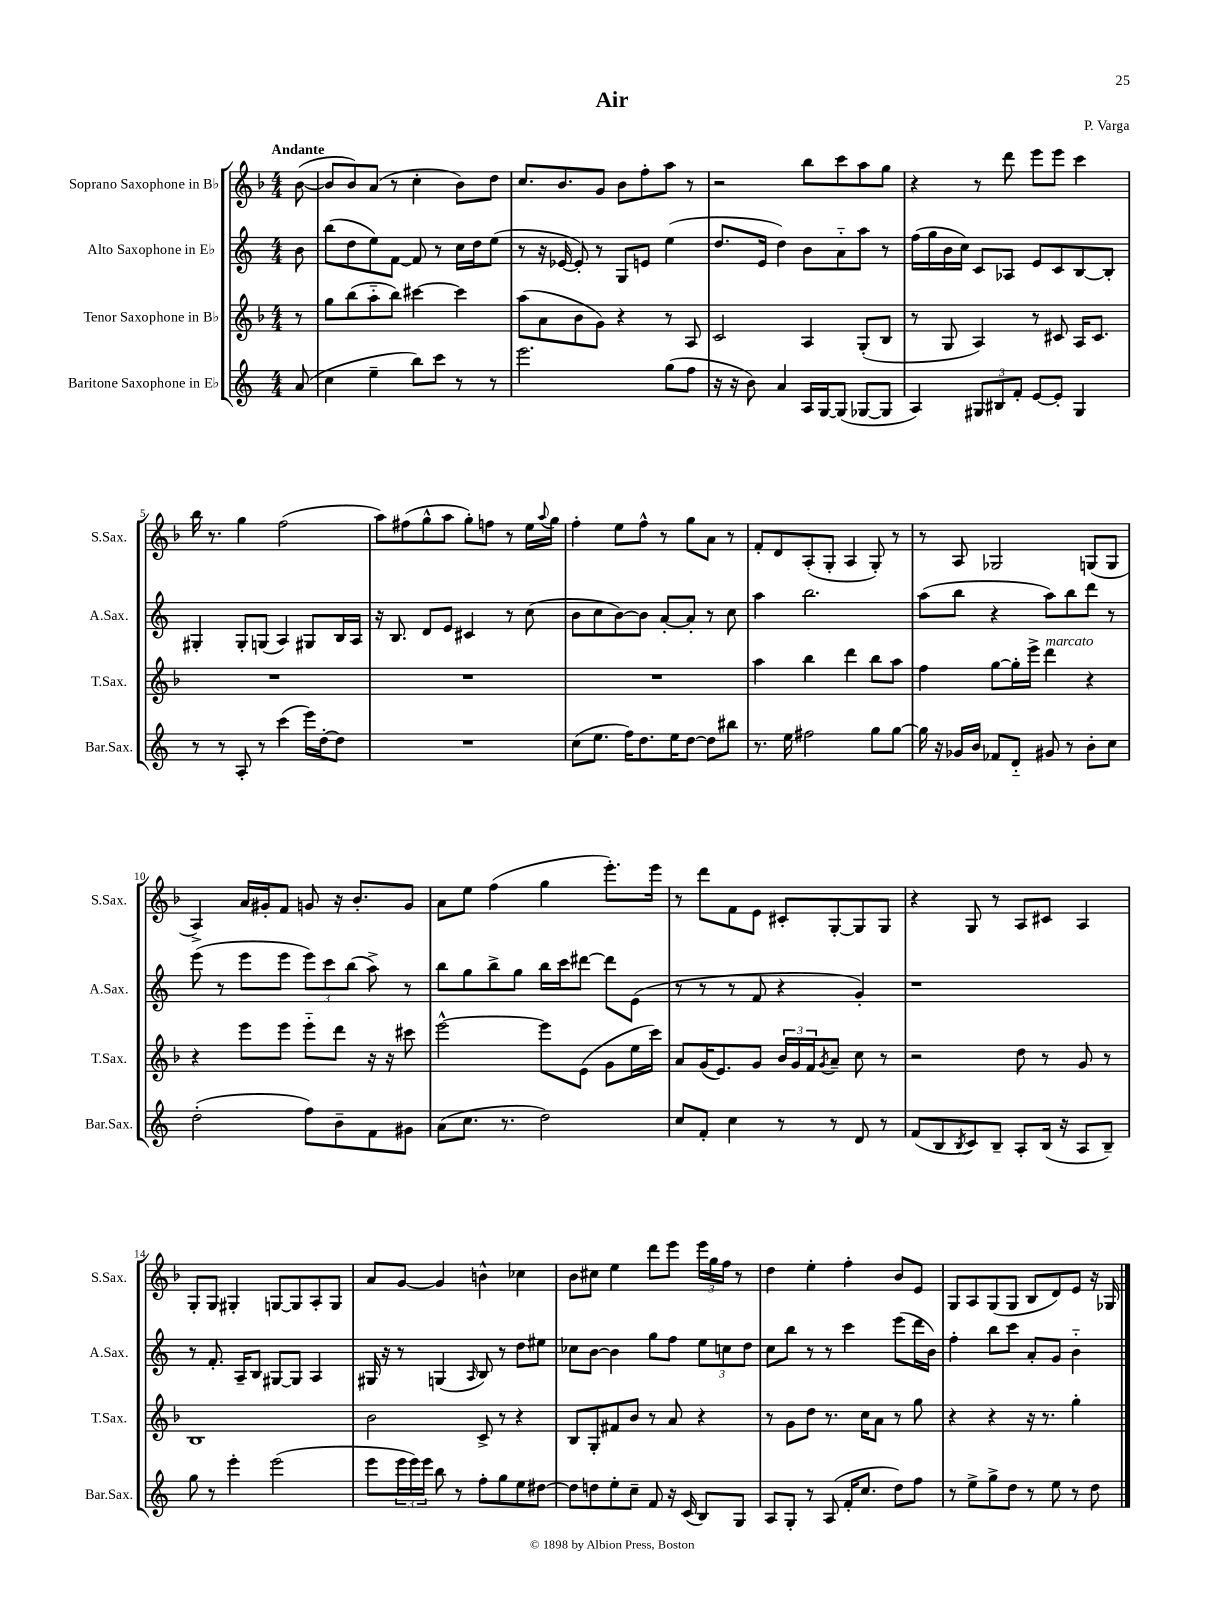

**kern	**kern	**kern	**kern
*part4	*part3	*part2	*part1
*staff4	*staff3	*staff2	*staff1
*I"Baritone Saxophone in E♭	*I"Tenor Saxophone in B♭	*I"Alto Saxophone in E♭	*I"Soprano Saxophone in B♭
*I'Bar.Sax.	*I'T.Sax.	*I'A.Sax.	*I'S.Sax.
*clefG2	*clefG2	*clefG2	*clefG2
*k[]	*k[b-]	*k[]	*k[b-]
*M4/4	*M4/4	*M4/4	*M4/4
=	=	=	=
!	!	!	!LO:TX:a:B:t=Andante
(8a/	8r	8b\	([8b-\
=1	=1	=1	=1
4cc\	8gg\L	(8bb\L	8b-/L]
.	(8bb-\	8dd\	8b-/)
4ee~\	8aa\	8ee\)	(8a/J
.	8bb-\J)	[8f\J	8r
8bb\L)	[4ccc#X\	8f/]	4cc'\
8ccc\J	.	8r	.
8r	4ccc#\]	16cc\LL	8b-\L)
.	.	16dd\J	.
8r	.	(8ee\J	8dd\J
=2	=2	=2	=2
2.eee\	(8aa\L	8r	8.cc/L
.	8a\	16r	.
.	.	[16e-X/	8.b-/
.	8b-\	8e-'/])	.
.	8g\J)	8r	8g/J
.	4r	8G/L	8b-\L
.	.	8en/J	8ff'\
(8gg\L	8r	(4ee\	8aa\J
8ff\J	8A/	.	8r
=3	=3	=3	=3
16r	2c/	8.dd/L	2r
16r	.	.	.
8b\)	.	.	.
.	.	16e/Jk	.
4a/	.	4dd\)	.
16A/LL	4A/	8b\L	8bb-\L
[16G/J	.	.	.
(8G/J]	.	8a\	8ccc\
[8G-X/L	(8G'/L	8aa\J	8aa\
8G-/J]	8B-/J	8r	8gg\J
=4	=4	=4	=4
4A/)	8r	(16ff\LL	4r
.	.	16gg\	.
.	8G/	16b\	.
.	.	16cc\JJ)	.
12G#X/L	4A/)	8c/L	8r
12B#X/	.	.	.
.	.	8A-X/J	8ddd\
12f'/J	.	.	.
[8e/L	8r	8e/L	8eee\L
8e'/J]	8c#X/	8c/	8eee\J
4G#/	16A/KL	[8B/	4ccc\
.	8.c#/J	.	.
.	.	8B'/J]	.
!!LO:LB:g=z
=5	=5	=5	=5
8r	1r	4G#X'/	16bb-\
.	.	.	8.r
8r	.	.	.
8A'/	.	8G#'/L	4gg\
8r	.	(8Gn/J	.
(4ccc\	.	4A/)	(2ff\
16eee\LL)	.	8G#X/L	.
[16dd'\J	.	.	.
8dd\J]	.	16B/L	.
.	.	16A/JJ	.
=6	=6	=6	=6
1r	1r	16r	8aa\L)
.	.	8.B/	.
.	.	.	(8ff#X\
.	.	8d/L	8gg^^\
.	.	8e/J	8aa\J
.	.	4c#X/	8gg'\L)
.	.	.	8ffn\J
.	.	8r	8r
.	.	(8cc\	16ee\LL
.	.	.	8qqaa/
.	.	.	16gg\JJ
=7	=7	=7	=7
(8cc\L	1r	8b\L	4ff'\
8.ee\J	.	8cc\	.
.	.	[8b\)	8ee\L
16ff\KL)	.	.	.
8.dd\	.	8b\J]	8ff^^\J
.	.	[8a'/L	8r
16ee\K	.	.	.
[8dd\J	.	8a'/J]	8gg\L
8dd\L]	.	8r	8a\J
8bb#X\J	.	8cc\	8r
=8	=8	=8	=8
8.r	4aa\	4aa\	8f'/L
.	.	.	8d/
16ee\	.	.	.
2ff#X\	4bb-\	2.bb\	(8A'/
.	.	.	8G'/J
.	4ddd\	.	4A/
8gg\L	8bb-\L	.	8G'/)
[8gg\J	8aa\J	.	8r
=9	=9	=9	=9
16gg\]	4ff\	(8aa\L	8r
16r	.	.	.
16g-X/LL	.	8bb\J	8A/
16b/JJ	.	.	.
8f-X/L	[8gg\L	4r	2G-X/
8d/J	16gg'\L]	.	.
.	16eee^\JJ	.	.
!	!LO:TX:a:i:t=marcato	!	!
8g#X/	4ddd\	8aa\L)	.
8r	.	8bb\	.
8b'\L	4r	8ddd\J	(8Gn/L
8cc\J	.	8r	8G/J
!!LO:LB:g=z
=10	=10	=10	=10
(2dd'\	4r	(8eee\	4A^/)
.	.	8r	.
.	8eee\L	8eee\L	16a/LL
.	.	.	16g#X'/J
.	8eee\J	8eee\J	8f/J
8ff\L)	8eee\L	12eee\L)	8gn/
.	.	12ccc\	.
8b~\	8ddd\J	.	16r
.	.	(12bb\J	.
.	.	.	8.b-'/L
8f\	16r	8aa^\)	.
.	16r	.	.
8g#X\J	8ccc#X\	8r	8g/J
=11	=11	=11	=11
(8a\L	[2eee^^\	8bb\L	8a\L
8.cc\J	.	8gg\	8ee\J
.	.	8bb^\	(4ff\
8.r	.	.	.
.	.	8gg\J	.
2dd\)	8eee\L]	16bb\LL	4gg\
.	.	16ccc\J	.
.	(8e\J	[8ddd#X\J	.
.	8g\L	8ddd#\L]	8.eee'\L)
.	16ee\L	(8e\J	.
.	16ccc\JJ)	.	16eee\Jk
=12	=12	=12	=12
8cc/L	8a/L	8r	8r
8f'/J	(16g/K	8r	8ddd\L
.	8.e/)	.	.
4cc\	.	8r	8f\
.	8g/J	8f/	8e\J
8r	24b-/LL	4r	8c#X'/L
.	24g/	.	.
.	24f/J	.	.
.	8qg/	.	.
8r	8a~/J	.	[8G'/
8d/	8cc\	4g'/)	8G/]
8r	8r	.	8G/J
=13	=13	=13	=13
(8f/L	2r	1r	4r
8B/	.	.	.
8qB/	.	.	.
8c/)	.	.	8G/
8B~/J	.	.	8r
8A'/L	8dd\	.	8A/L
(16B/Jk	8r	.	8c#X/J
16r	.	.	.
8A/L	8g/	.	4A/
8B~/J)	8r	.	.
!!LO:LB:g=z
=14	=14	=14	=14
8gg\	1B-	8r	8G'/L
8r	.	8.f'/	8G/J
4eee'\	.	.	4G#X'/
.	.	16A~/KL	.
.	.	8B/J	.
(2eee\	.	[8G#X/L	[8Gn/L
.	.	8G#/J]	8G/]
.	.	4A/	8A'/
.	.	.	8G/J
=15	=15	=15	=15
8eee\L	2b-\	16G#X/	8a/L
.	.	16r	.
24eee\L	.	8r	[8g/J
24eee\)	.	.	.
24eee\JJ	.	.	.
8bb\	.	(4Gn/	4g/]
8r	.	.	.
.	.	16qqA/	.
8ff'\L	8c^/	8B/)	4bn^^\
8gg\	8r	8r	.
8ee\	4r	8dd\L	4cc-X\
[8dd#X\J	.	8ee#X\J	.
=16	=16	=16	=16
8dd#\L]	8B-/L	8cc-X\L	8b-\L
8ddn\	8G'/	[8b\J	8cc#X\J
8ee'\	8f#X/	4b\]	4ee\
8cc~\J	8b-/J	.	.
8f/	8r	8gg\L	8ddd\L
16r	8a/	8ff\J	8eee\J
(16c/	.	.	.
8B/L)	4r	12ee\L	24eee\LL
.	.	.	24gg\
.	.	12ccn\	24ff\JJ
8G/J	.	.	8r
.	.	12dd\J	.
=17	=17	=17	=17
8A/L	8r	8cc\L	4dd\
8G'/J	8g\L	8bb\J	.
8r	8dd\J	8r	4ee'\
(8A/	8.r	8r	.
16f'/KL	.	4ccc\	4ff'\
8.cc/J	16cc\KL	.	.
.	8a\J	.	.
8dd\L)	8r	(8eee\L	8b-/L
8ff\J	8gg\	16ddd\L	8e/J
.	.	16b\JJ)	.
=18	=18	=18	=18
8r	4r	4ff'\	8G/L
8ee^\L	.	.	8A/
8gg^\	4r	8bb\L	(8G/
8dd\J	.	8ccc\J	8G/J
8r	16r	8a'/L	8B-/L
.	8.r	.	.
8ee\	.	8g/J	8d/)
8r	4gg'\	4b\	8e/J
8dd\	.	.	16r
.	.	.	16G-X/
==	==	==	==
*-	*-	*-	*-
